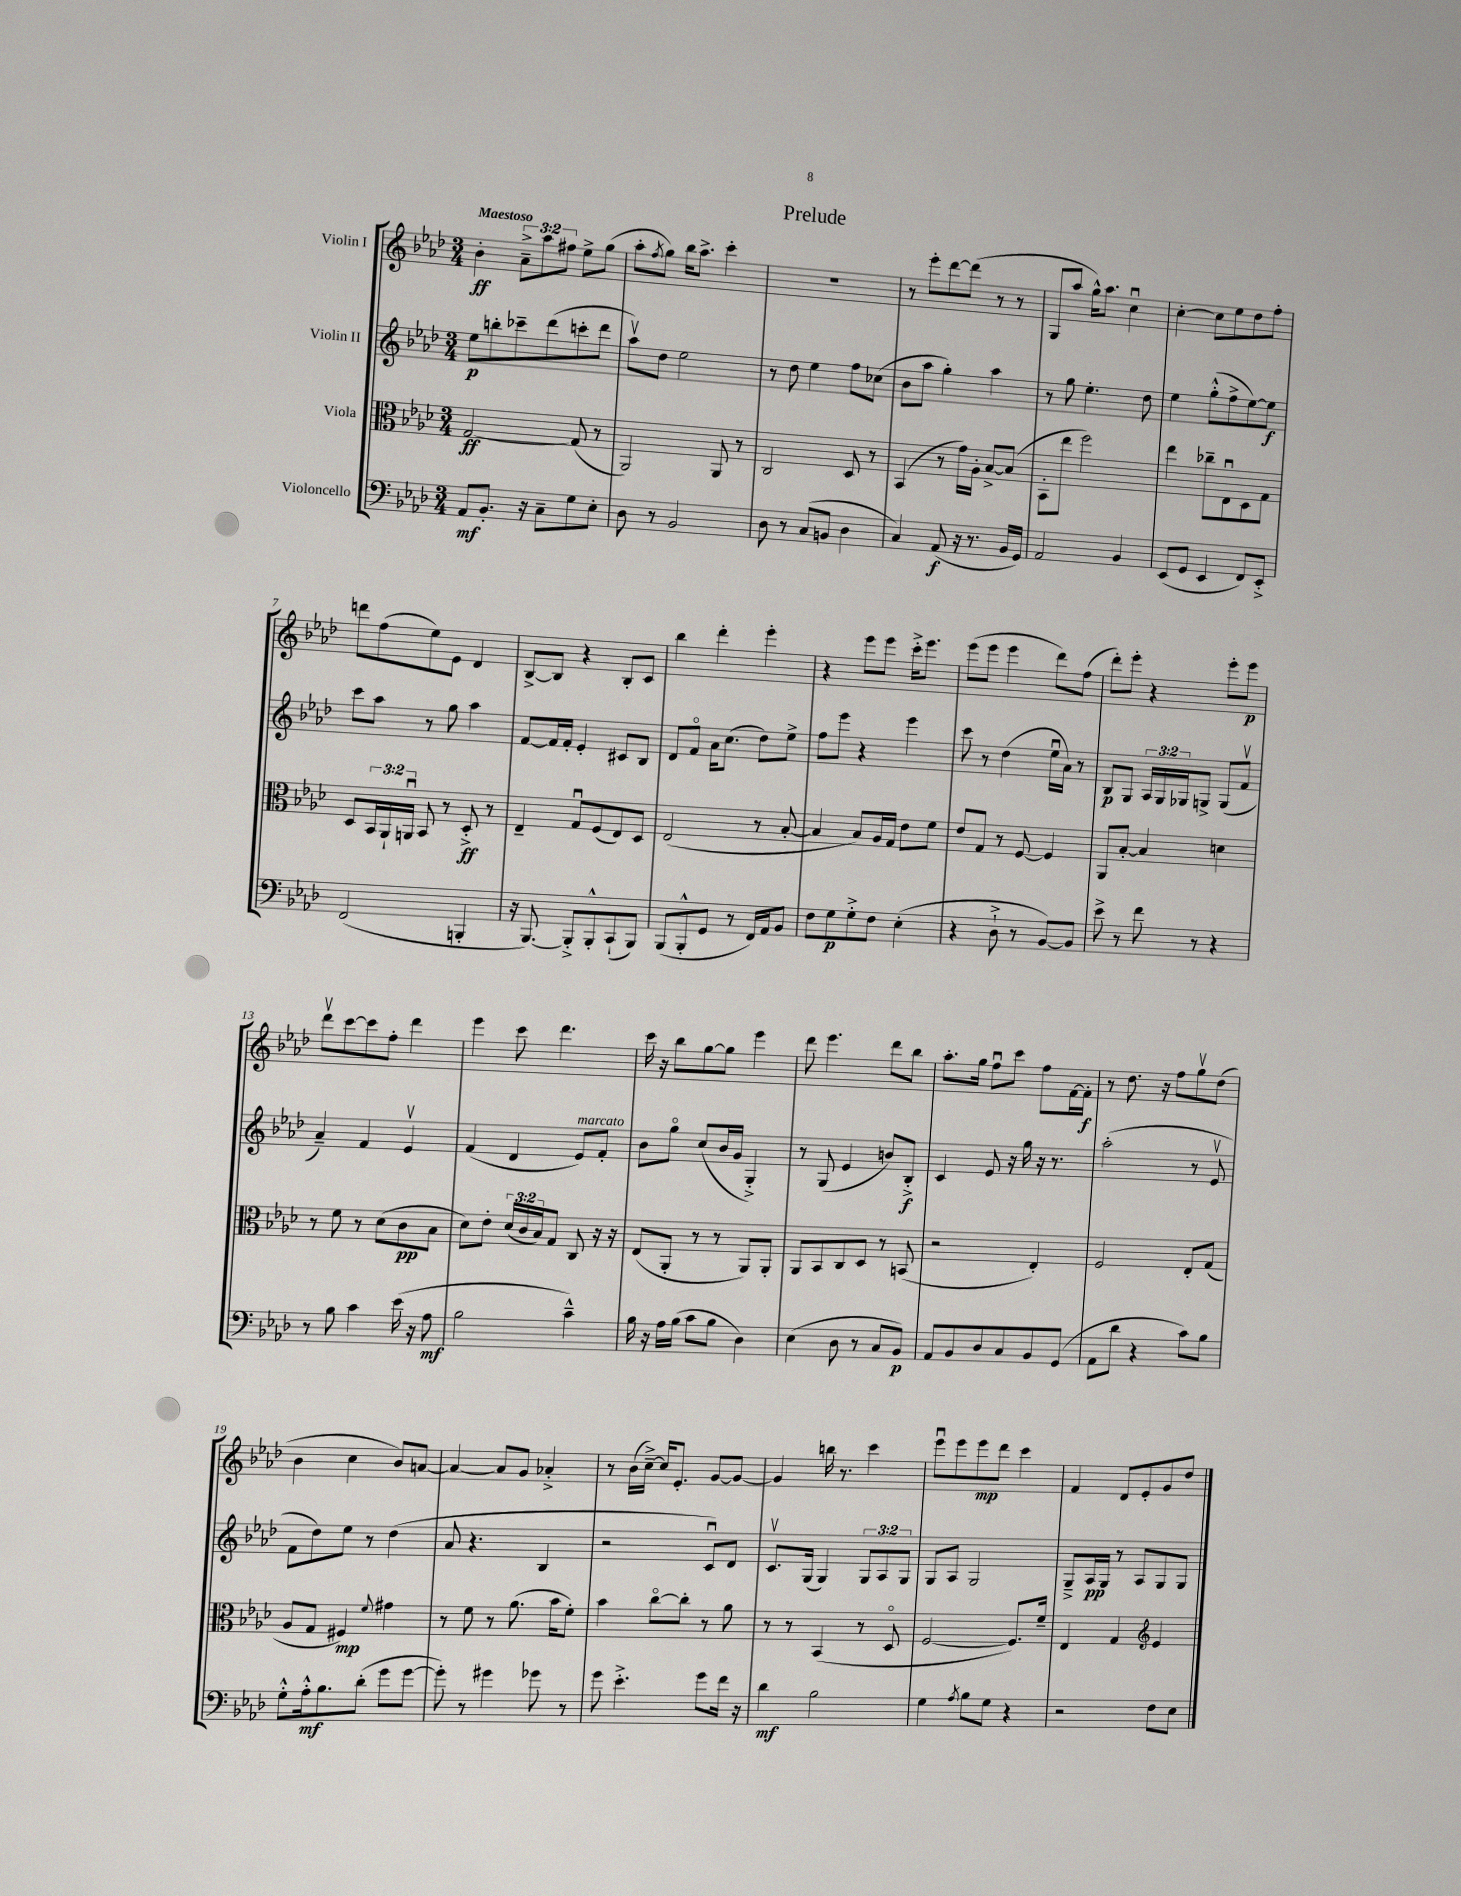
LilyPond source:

\header { title = "Prelude" }
<<
\new StaffGroup <<
\new Staff = "s0" \with { instrumentName = "Violin I" } {
    \clef treble \key aes \major \numericTimeSignature \time 3/4 \override Staff.TupletNumber.text = #tuplet-number::calc-fraction-text \tempo "Maestoso"
    bes'4-.\ff \tuplet 3/2 { aes'8---> aes''8 fis''8 } ees''8-> g''8( |
    aes''8-. \acciaccatura { f''8 } g''8) bes''16 aes''8.-> c'''4-. |
    R2. |
    r8 ees'''8-. des'''8~ des'''8( r8 r8 |
    g8 aes''8 g''16-^) aes''8. c''4\downbow |
    c''4~-. c''8 ees''8 des''8 f''8-. |
    d'''8 f''8( ees''8) ees'8 des'4 |
    bes8~-> bes8 r4 bes8-. c'8 |
    bes''4 des'''4-. ees'''4-. |
    r4 ees'''8 ees'''8 c'''16-.-> ees'''8. |
    ees'''8( ees'''8 ees'''4 des'''8) f''8( |
    des'''8-.) ees'''8-. r4 ees'''8-. ees'''8\p |
    des'''8\upbow c'''8~ c'''8 f''8-. des'''4 |
    ees'''4 c'''8 des'''4. |
    c'''16 r16 bes''8 g''8~ g''8 ees'''4 |
    des'''8 ees'''4. des'''8 bes''8 |
    aes''8.-. g''16 f''8\downbow c'''8 f''8 f'16~ f'16-.\f |
    r8 des''8. r16 f''8 g''8\upbow des''8( |
    bes'4 c''4 bes'8) a'8~ |
    a'4~ a'8 g'8 aes'4-.-> |
    r8 bes'16( c''16~--->) c''16 ees'8.-. g'8~ g'8~ |
    g'4 b''16 r8. c'''4 |
    ees'''8\downbow ees'''8 ees'''8\mp des'''8 c'''4 |
    f'4 des'8 ees'8-. g'8 des''8 \bar "|." |
}
\new Staff = "s1" \with { instrumentName = "Violin II" } {
    \clef treble \key aes \major \numericTimeSignature \time 3/4 \override Staff.TupletNumber.text = #tuplet-number::calc-fraction-text
    ees''8\p b''8-. ces'''8-- des'''8( c'''8-. des'''8 |
    aes''8\upbow) des''8 ees''2 |
    r8 des''8 ees''4 f''8 ces''8( |
    bes'8 aes''8 g''4-.) aes''4 |
    r8 g''8 ees''4.-. des''8 |
    ees''4 g''8-.-^( f''8-> ees''8~) ees''8\f |
    c'''8 aes''8 r8 g''8 aes''4 |
    f'8~ f'16 f'16-. ees'4-. cis'8 bes8 |
    des'8 f'8\flageolet aes'16 c''8.( des''8) ees''8-> |
    f''8 ees'''8 r4 ees'''4 |
    c'''8 r8 des''4( ees''16\downbow aes'16) r8 |
    bes8\p g8 \tuplet 3/2 { aes16 g16 ges16 } g8-> g8( f'8\upbow |
    aes'4--) f'4 ees'4\upbow |
    f'4( des'4 ees'8^\markup { \italic "marcato" }) f'8-. |
    bes'8 g''8\flageolet c''8( bes'16 g'16 g4-.->) |
    r8 g8( ees'4 b'8) bes8-.->\f |
    c'4 ees'8 r16 g''16 r16 r8. |
    aes''2-.( r8 ees'8\upbow |
    f'8 des''8) ees''8 r8 des''4( |
    aes'8 r4. bes4 |
    r2 c'8\downbow) des'8 |
    c'8.\upbow g16( g4) \tuplet 3/2 { g8 aes8 g8 } |
    g8 aes8 g2 |
    g8---> aes16\pp g16 r8 aes8 g8 g8 \bar "|." |
}
\new Staff = "s2" \with { instrumentName = "Viola" } {
    \clef alto \key aes \major \numericTimeSignature \time 3/4 \override Staff.TupletNumber.text = #tuplet-number::calc-fraction-text
    g2~\ff g8( r8 |
    aes,2) aes,8 r8 |
    c2 des8 r8 |
    bes,4( r8 g'16) aes16-. bes8~-> bes8( |
    bes,8-. ees''8 f''2) |
    ees''4 ces''8-- ees8\downbow des8 g8 |
    des8 \tuplet 3/2 { bes,16 aes,16-! a,16\downbow } bes,8 r8 des8-.->\ff r8 |
    ees4-- g8\downbow f8( ees8) des8 |
    ees2( r8 bes8~-. |
    bes4 bes8) aes16 g16 ees'8 f'8 |
    ees'8 g8 r8 f8~ f4 |
    aes,8 bes8~-. bes4 d'4 |
    r8 f'8 r8 des'8( c'8\pp bes8 |
    des'8) ees'8-. \tuplet 3/2 { des'16( c'16 bes16) } g8 c8 r16 r16 |
    ees8( aes,8-. r8 r8 aes,8) aes,8-. |
    aes,8 bes,8 c8 des8 r8 b,8( |
    r2 ees4-.) |
    f2 ees8-. g8( |
    aes8 g8 fis4\mp) \appoggiatura { f'8 } gis'4 |
    r8 f'8 r8 aes'8.( bes'16 f'8-.) |
    bes'4 c''8~\flageolet c''8-. r8 aes'8 |
    r8 r8 bes,4( r8 des8\flageolet |
    f2~ f8.) f'16-- |
    ees4 g4 \clef treble ees'4 \bar "|." |
}
\new Staff = "s3" \with { instrumentName = "Violoncello" } {
    \clef bass \key aes \major \numericTimeSignature \time 3/4
    aes,8\mf bes,8.-. r16 c8-- g8 ees8-. |
    des8 r8 bes,2 |
    des8 r8 c8( b,8 des4 |
    c4) aes,8\f( r16 r8. bes,16 g,16) |
    aes,2 bes,4 |
    ees,8( g,8 ees,4 f,8) ees,8-.-> |
    f,2( b,,4-. |
    r16 bes,,8.~) bes,,8-.-> bes,,8-.-^ c,8-!( bes,,8) |
    bes,,8( bes,,8-.-^ g,8 r8 f,16) aes,16 bes,8 |
    f8 g8\p g8-.-> f8 ees4-.( |
    r4 des8-!-> r8 bes,8~) bes,8 |
    ees'8-> r8 f'8 r8 r4 |
    r8 bes8 c'4 ees'16( r16 aes8\mf |
    bes2 c'4---^) |
    bes16 r16 aes16 bes16( c'8 bes8 des4) |
    ees4( des8 r8 c8 bes,8\p) |
    aes,8 bes,8 des8 c8 bes,8 g,8( |
    aes,8 des'8 r4 c'8) bes8 |
    g8-.-^ aes16-.-^\mf bes8. des'8-.( g'8 g'8~ |
    g'8-.) r8 gis'4 ges'8 r8 |
    g'8 ees'4.-.-> g'8 f'16 r16 |
    des'4\mf bes2 |
    g4 \acciaccatura { aes8 } bes8 g8 r4 |
    r2 f8 ees8 \bar "|." |
}
>>
>>
